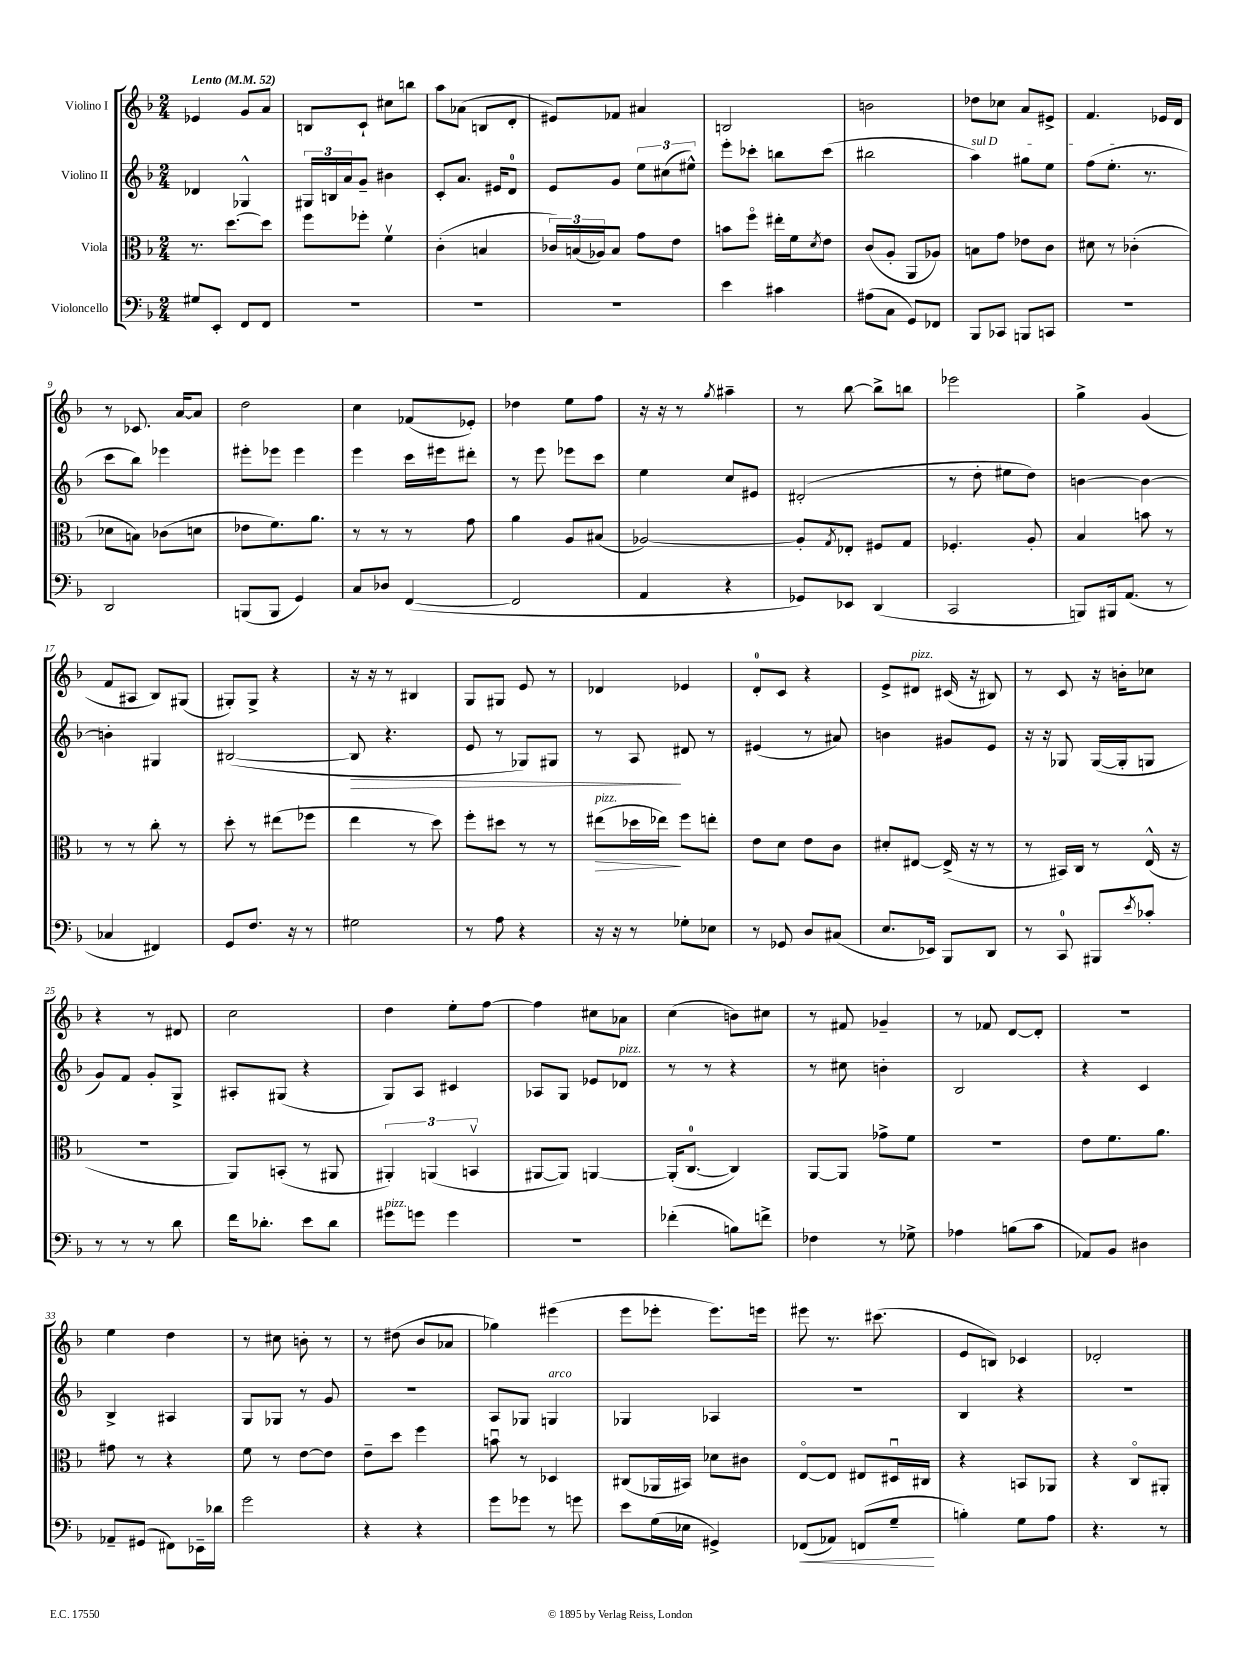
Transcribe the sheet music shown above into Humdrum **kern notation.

**kern	**kern	**kern	**kern
*staff4	*staff3	*staff2	*staff1
*clefF4	*clefC3	*clefG2	*clefG2
*k[b-]	*k[b-]	*k[b-]	*k[b-]
*M2/4	*M2/4	*M2/4	*M2/4
*MM52	*MM52	*MM52	*MM52
8G#	8.r	4d-	4e-
8EE'	.	.	.
.	[8.dd	.	.
8FF	.	4G-^^	8g
8FF	8dd]	.	8a
=	=	=	=
2r	8ff	24G#	8B
.	.	24B	.
.	.	24a	.
.	8ff-'	8g~	8c`
.	4fv	4b#	8cc#
.	.	.	8bb
=	=	=	=
2r	(4c'	8c'	8aa
.	.	8.a	(8a-
.	4B	.	8B
.	.	16e#	.
.	.	8d	8d'
=	=	=	=
2r	24c-)	8e	8e#)
.	(24B	.	.
.	24A-)	.	.
.	8B	8g	8f-
.	8g	12ee	4a#
.	.	(12cc#	.
.	8e	.	.
.	.	12ee#^^)	.
=	=	=	=
4e	8b	8eee'	2B
.	8ffo	8ccc-'	.
4c#	16ee#'	8bb	.
.	16f	.	.
.	8qd	.	.
.	8e	(8ccc-	.
=	=	=	=
(8A#	(8c	2bb#	2b
8C	8A'	.	.
8GG)	8AA	.	.
8FF-	8A-)	.	.
=	=	=	=
8BBB-	8B	4aa)	8dd-
8CC-	8g	.	8cc-
8BBB	8e-	8gg#	8a
8CC	8c	8ee	8e#^
=	=	=	=
2r	8d#	(8ff	4.f
.	8r	8.ee'	.
.	(4c-'	.	.
.	.	8.r	.
.	.	.	16e-
.	.	.	16d
=	=	=	=
2DD	8d-	8ccc	8r
.	8B)	8bb-)	8.c-
.	(8c-	4eee-	.
.	.	.	[16a
.	8d	.	8a]
=	=	=	=
(8BBB	8e-	8eee#'	2dd
8BBB	8.f)	8eee-	.
4GG)	.	4eee-	.
.	8.a	.	.
=	=	=	=
8C	8r	4eee	4cc
8D-	8r	.	.
([4FF	8r	16ccc	(8f-
.	.	16eee#	.
.	8g	8ddd#'	8e-')
=	=	=	=
2FF]	4a	8r	4dd-
.	.	8eee	.
.	8A	8eee-	8ee
.	(8B#	8ccc	8ff
=	=	=	=
4AA	[2A-)	4ee	16r
.	.	.	16r
.	.	.	8r
.	.	.	8qgg
4r	.	8cc	4aa#~
.	.	8e#	.
=	=	=	=
8GG-)	8A-']	(2d#'	8r
.	8qG	.	.
8EE-	8E-'	.	[8bb-
(4DD	8F#	.	8bb-^]
.	8G	.	8bb
=	=	=	=
2CC	4.F-'	8r	2eee-
.	.	8dd'	.
.	.	8ee#	.
.	8A'	8dd)	.
=	=	=	=
8BBB)	4B-	[4b	4gg^
16BBB#	.	.	.
(8.AA	.	.	.
.	8b	4b_	(4g
8r	8r	.	.
=	=	=	=
4C-	8r	4b']	8f
.	8r	.	8A#
4FF#)	8cc'	4G#	8B-)
.	8r	.	(8G#
=	=	=	=
8GG	8dd'	([2B#	8G#')
8.F	8r	.	8G#^
.	(8ee#	.	4r
16r	.	.	.
8r	8ff-	.	.
=	=	=	=
2G#	4ee	8B#]	16r
.	.	.	16r
.	.	4.r	8r
.	8r	.	4B#
.	8dd)	.	.
=	=	=	=
8r	8ff'	8e	8G
8A	8dd#	8r	8G#
4r	8r	8G-)	8e
.	8r	8G#	8r
=	=	=	=
16r	(8ee#	8r	4d-
16r	.	.	.
8r	16dd-	8A	.
.	16ee-)	.	.
8G-'	8ff	8d#	4e-
8E-	8ee'	8r	.
=	=	=	=
8r	8e	(4e#	8d'
8GG-	8d	.	8c
8D	8e	8r	4r
(8C#	8c	8a#)	.
=	=	=	=
8.E	8d#'	4b	8e^
.	[8E#	.	8d#
16EE-)	.	.	.
8BBB-	(16E#^]	8g#	(16c#
.	16r	.	16r
8DD	8r	8e	8B#)
=	=	=	=
8r	8r	16r	8r
.	.	16r	.
8CC	16BB#)	8G-	8c
.	16C	.	.
8BBB#	8r	([16G-	16r
.	.	16G-']	16b'
8qe	.	.	.
8c-'	(16E^^	8G	8cc-
.	16r	.	.
=	=	=	=
8r	2r	8g)	4r
8r	.	8f	.
8r	.	8g'	8r
8d	.	8G^	8d#
=	=	=	=
16f	8AA)	8A#'	2cc
8.d-'	.	.	.
.	(8BB'	(8G#	.
8e	8r	4r	.
8d-	8AA#	.	.
=	=	=	=
8g#	6AA#')	8G)	4dd
8g	.	8A	.
.	(6AA	.	.
4g	.	4c#	8ee'
.	6BBv	.	.
.	.	.	[8ff
=	=	=	=
2r	[8AA#	8A-	4ff]
.	8AA#])	8G	.
.	[4AA	8e-	8cc#
.	.	8d-	8a-
=	=	=	=
(4f-'	(16AA']	8r	(4cc
.	[8.C	.	.
.	.	8r	.
8B)	4C])	4r	8b)
8f^	.	.	8cc#
=	=	=	=
4F-	[8AA	8r	8r
.	8AA]	8cc#	8f#
8r	8g-^	4b'	4g-~
8G-^	8f	.	.
=	=	=	=
4A-	2r	2B-	8r
.	.	.	8f-
(8B	.	.	[8d
8c	.	.	8d']
=	=	=	=
8AA-)	8e	4r	2r
8BB-	8.f	.	.
4D#	.	4c	.
.	8.a	.	.
=	=	=	=
8AA-~	8g#	4B-^	4ee
(8GG#	8r	.	.
8FF#)	4r	4A#	4dd
16EE-~	.	.	.
16d-	.	.	.
=	=	=	=
2g	8f	8G	8r
.	8r	8G-	8cc#
.	[8e	8r	8b'
.	8e]	8g	8r
=	=	=	=
4r	8e~	2r	8r
.	8dd	.	(8dd#
4r	4ff	.	8b-
.	.	.	8a-
=	=	=	=
8g	8bu	8A	4gg-)
8g-	8r	8G-	.
8r	4D-	4G	(4eee#
8g	.	.	.
=	=	=	=
8e	(8C#	4G-	8eee
(16G	16AA-	.	8eee-'
16E-	16BB#)	.	.
4GG#^)	8d-	4A-	8.eee-)
.	8c#	.	.
.	.	.	16eee
=	=	=	=
(8FF-	[8Eo	2r	8eee#
8AA-)	8E]	.	8.r
(8FF	8E#	.	.
.	.	.	(8.ccc#
8G~	16D#u	.	.
.	16C#	.	.
=	=	=	=
4B')	4r	4B-	8e
.	.	.	8B)
8G	8BB	4r	4c-
8A	8AA-	.	.
=	=	=	=
4.r	4r	2r	2d-'
.	8Co	.	.
8r	8AA#'	.	.
==	==	==	==
*-	*-	*-	*-
